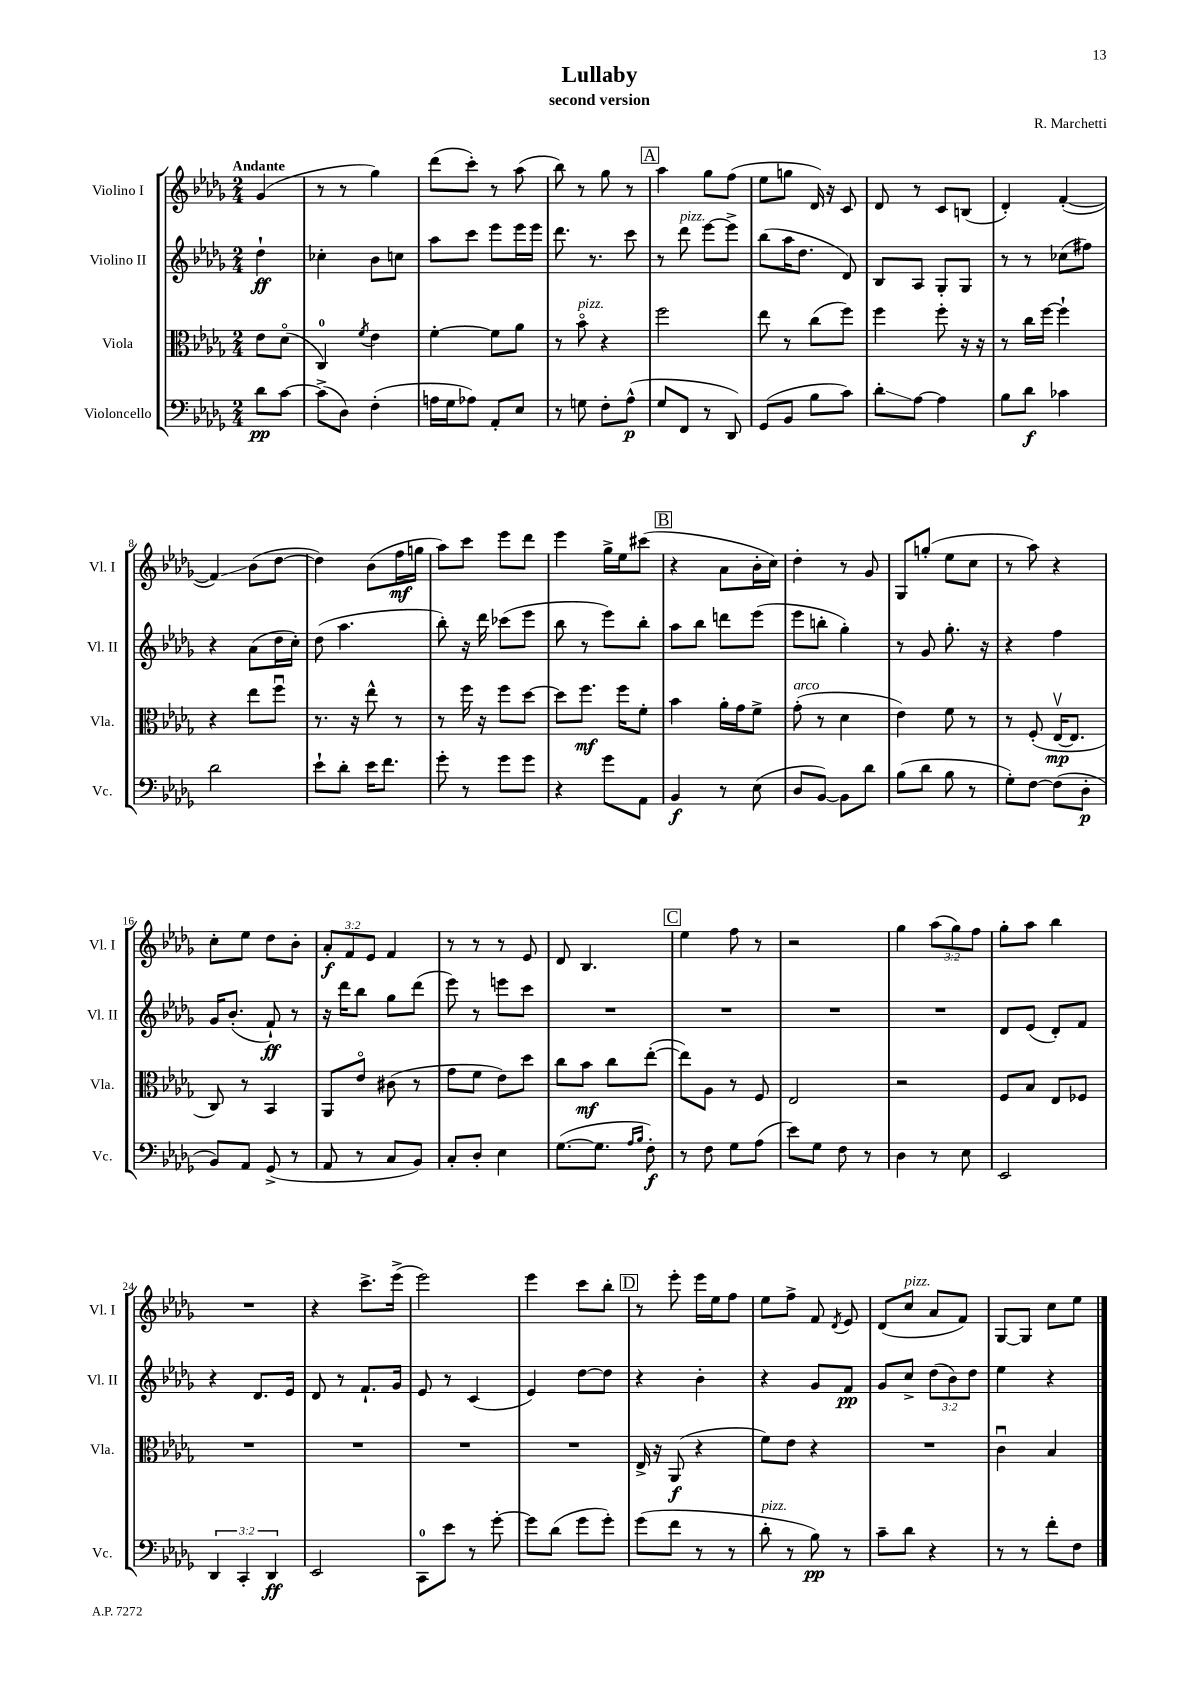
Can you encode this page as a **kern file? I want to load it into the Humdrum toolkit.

**kern	**kern	**kern	**kern
*staff4	*staff3	*staff2	*staff1
*clefF4	*clefC3	*clefG2	*clefG2
*k[b-e-a-d-g-]	*k[b-e-a-d-g-]	*k[b-e-a-d-g-]	*k[b-e-a-d-g-]
*M2/4	*M2/4	*M2/4	*M2/4
8d-	8e-	4dd-`	(4g-
[8c	(8d-o	.	.
=	=	=	=
(8c^]	4C)	4cc-'	8r
8D-)	.	.	8r
.	8qf	.	.
(4F'	4e-	8b-	4gg-)
.	.	8cc	.
=	=	=	=
16A	[4f'	8aa-	(8ddd-
16G-	.	.	.
8A-)	.	8ccc	8ccc')
8AA-'	8f]	8eee-	8r
8E-	8a-	16eee-	(8aa-
.	.	16eee-	.
=	=	=	=
8r	8r	8.ddd-	8bb-)
8G	8b-o	.	8r
.	.	8.r	.
8F'	4r	.	8gg-
(8A-^^	.	8ccc	8r
=	=	=	=
8G-	2ff	8r	4aa-
8FF	.	8ddd-	.
8r	.	[8eee-	8gg-
8DD-)	.	8eee-^]	(8ff
=	=	=	=
(8GG-	8ee-	(8bb-	8ee-
8BB-	8r	16aa-	8gg
.	.	8.dd-	.
8B-	(8cc	.	16d-)
.	.	.	16r
8c)	8ff)	8d-)	8c
=	=	=	=
8d-'	4ff	8B-	8d-
[8A-	.	8A-	8r
4A-]	8ff'	8G-'	8c
.	16r	8G-	(8B
.	16r	.	.
=	=	=	=
8B-	8r	8r	4d-')
8d-	16cc	8r	.
.	[16ff	.	.
4c-	4ff`]	(8cc-	([4f'
.	.	8ff#)	.
=	=	=	=
2d-	4r	4r	4f])
.	8ee-	(8a-	(8b-
.	8ffu	16dd-	[8dd-
.	.	16cc')	.
=	=	=	=
8e-`	8.r	(8dd-	4dd-])
8d-'	.	4.aa-	.
.	16r	.	.
16e-	8ee-^^	.	(8b-
8.f	.	.	.
.	8r	.	16ff
.	.	.	16gg
=	=	=	=
8g-'	8r	8bb-')	8aa-)
8r	16ff	16r	8ccc
.	16r	16ddd-	.
8g-	8ff	(8ccc-	8eee-
8g-	[8dd-	8eee-	8ddd-
=	=	=	=
4r	8dd-]	8bb-	4eee-
.	8.ff	8r	.
8g-	.	8eee-)	16gg-^
.	16ff	.	16ee-
8AA-	8f'	8bb-'	(8ccc#
=	=	=	=
4BB-	4b-	8aa-	4r
.	.	8bb-	.
8r	16a-'	8ddd	8a-
.	16g-	.	.
(8E-	8f^	(8eee-	16b-'
.	.	.	16cc)
=	=	=	=
8D-	(8g-'	8eee-	4dd-'
[8BB-)	8r	8bb'	.
8BB-]	4d-	4gg-')	8r
8d-	.	.	8g-
=	=	=	=
(8B-	4e-)	8r	8G-
8d-	.	8g-	(8gg'
8B-	8f	8.gg-'	8ee-
8r	8r	.	8cc
.	.	16r	.
=	=	=	=
8G-')	8r	4r	8r
[8F	(8F'	.	8aa-)
(8F]	[16E-v	4ff	4r
.	8.E-]	.	.
8D-'	.	.	.
=	=	=	=
8BB-)	8C)	16g-	8cc'
.	.	(8.b-'	.
8AA-	8r	.	8ee-
(8GG-^	4BB-	8f`)	8dd-
8r	.	8r	8b-'
=	=	=	=
8AA-	8AA-	16r	12a-'
.	.	16ddd-	.
.	.	.	12f
8r	8e-o	8bb-	.
.	.	.	12e-
8C	(8c#	8gg-	4f
8BB-)	8r	(8ddd-	.
=	=	=	=
8C'	8g-	8eee-)	8r
8D-'	8f	8r	8r
4E-	8e-)	8eee	8r
.	8dd-	8ccc	8e-
=	=	=	=
([8.G-	8cc	2r	8d-
.	8b-	.	4.B-
8.G-]	.	.	.
.	8cc	.	.
16qqA-	.	.	.
16qqB-	.	.	.
8F')	([8ee-'	.	.
=	=	=	=
8r	8ee-])	2r	4ee-
8F	8A-	.	.
8G-	8r	.	8ff
(8A-	8F	.	8r
=	=	=	=
8e-)	2E-	2r	2r
8G-	.	.	.
8F	.	.	.
8r	.	.	.
=	=	=	=
4D-	2r	2r	4gg-
8r	.	.	(12aa-
.	.	.	12gg-)
8E-	.	.	.
.	.	.	12ff
=	=	=	=
2EE-	8F	8d-	8gg-'
.	8B-	(8e-	8aa-
.	8E-	8d-')	4bb-
.	8F-	8f	.
=	=	=	=
6DD-	2r	4r	2r
6CC'	.	.	.
.	.	8.d-	.
6DD-	.	.	.
.	.	16e-	.
=	=	=	=
2EE-	2r	8d-	4r
.	.	8r	.
.	.	8.f`	8.ccc^
.	.	16g-	(16eee-^
=	=	=	=
8CC	2r	8e-	2eee-)
8e-	.	8r	.
8r	.	(4c	.
[8g-'	.	.	.
=	=	=	=
8g-]	2r	4e-)	4eee-
(8d-	.	.	.
8g-	.	[8dd-	8ccc
8g-')	.	8dd-]	8bb-'
=	=	=	=
(8g-	16E-^	4r	8r
.	16r	.	.
8f	(8AA-	.	8eee-'
8r	4r	4b-'	16eee-
.	.	.	16ee-
8r	.	.	8ff
=	=	=	=
8d-'	8f)	4r	8ee-
8r	8e-	.	8ff^
8B-)	4r	8g-	8f
.	.	.	8qd-
8r	.	8f	8e-
=	=	=	=
8c~	2r	8g-	(8d-
8d-	.	8cc^	8cc
4r	.	(12dd-	8a-
.	.	12b-)	.
.	.	.	8f)
.	.	12dd-	.
=	=	=	=
8r	4cu	4ee-	[8G-
8r	.	.	8G-]
8f'	4B-	4r	8cc
8F	.	.	8ee-
==	==	==	==
*-	*-	*-	*-
